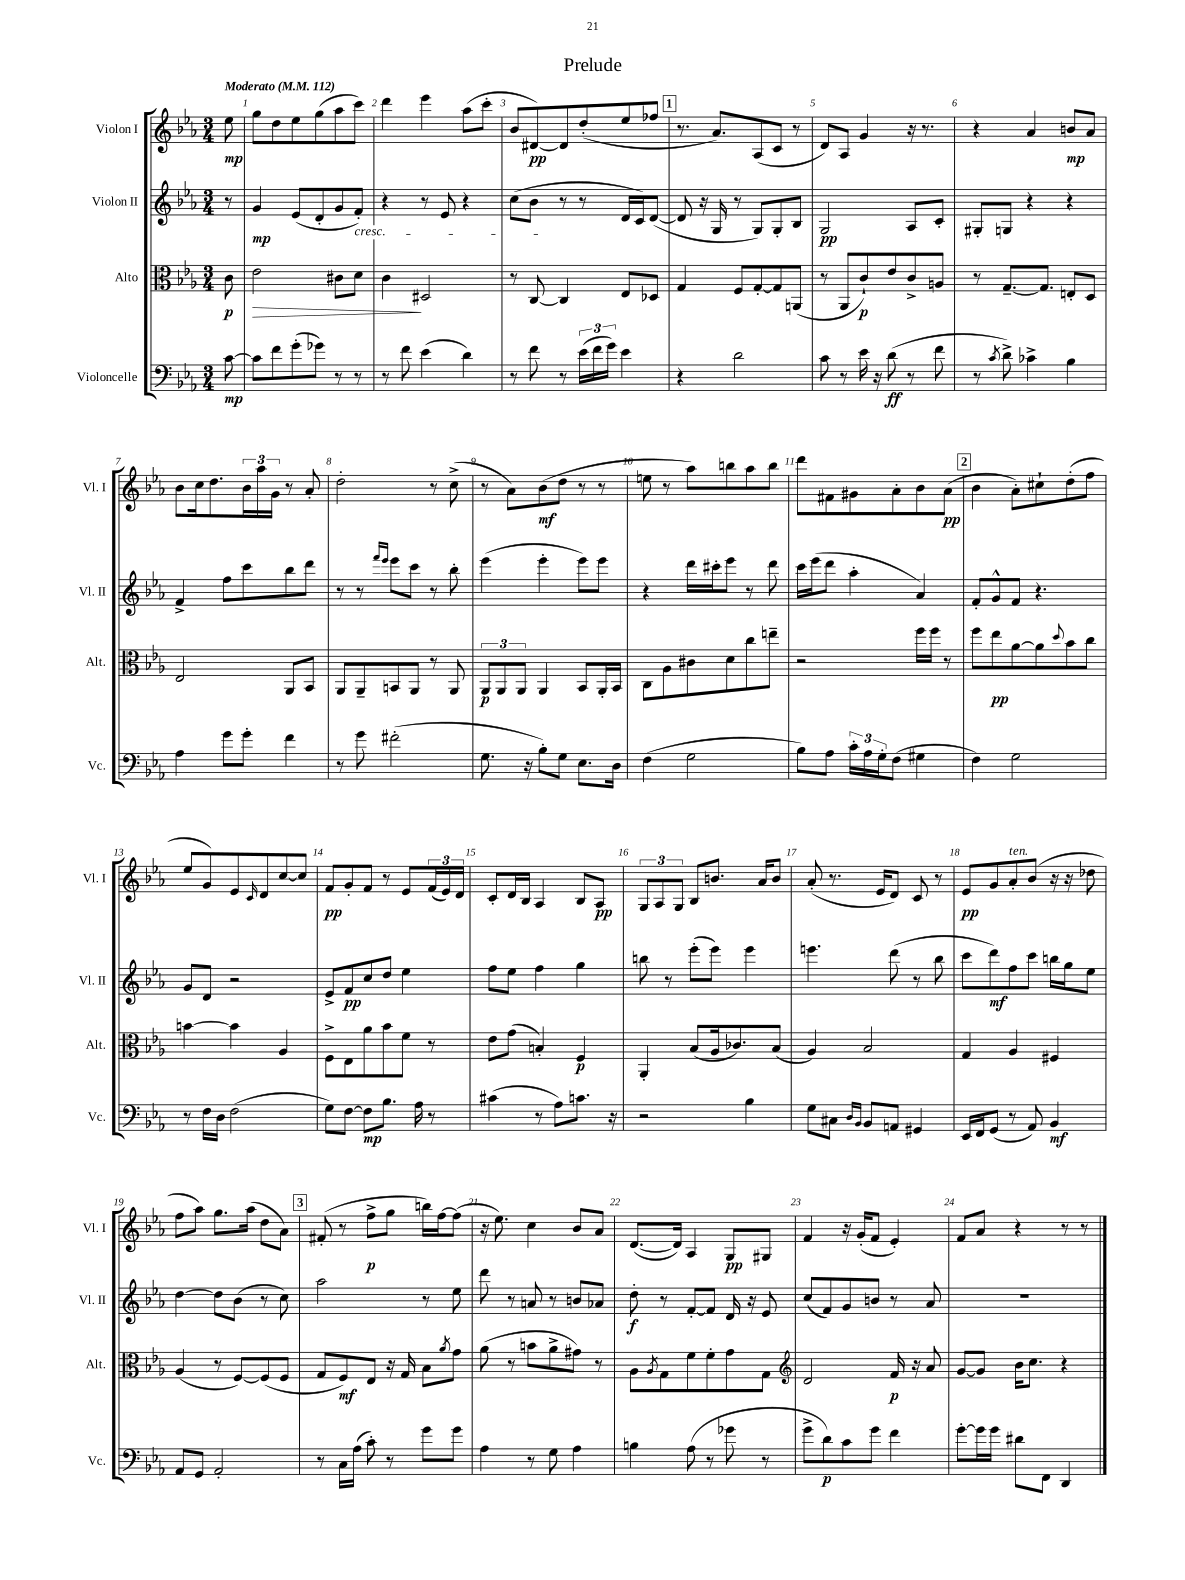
\header { title = "Prelude" }
<<
\new StaffGroup <<
\new Staff = "s0" \with { instrumentName = "Violon I" shortInstrumentName = "Vl. I" } {
    \clef treble \key ees \major \numericTimeSignature \time 3/4 \partial 8 \tempo "Moderato" 4 = 112
    ees''8\mp |
    g''8 d''8 ees''8 g''8( aes''8 c'''8) |
    d'''4 ees'''4 aes''8( c'''8-. |
    bes'8 dis'8~\pp) dis'8 d''8-.( ees''8 fes''8 |
    \mark \markup { \box "1" } r8. aes'8.) aes8( c'8 r8 |
    d'8) aes8 g'4 r16 r8. |
    r4 aes'4 b'8\mp aes'8 |
    bes'8 c''16 d''8. \tuplet 3/2 { bes'16 aes''16 g'16 } r8 aes'8-. |
    d''2-. r8 c''8->( |
    r8 aes'8) bes'8\mf( d''8 r8 r8 |
    e''8 r8 aes''8) b''8 aes''8 b''8 |
    d'''8 fis'8 gis'8 aes'8-. bes'8 aes'8\pp( |
    \mark \markup { \box "2" } bes'4 aes'8-.) cis''8-! d''8-.( f''8 |
    ees''8 g'8) ees'8 \grace { c'16 } d'8 c''8~ c''8 |
    f'8\pp g'8-. f'8 r8 ees'8 \tuplet 3/2 { f'16( ees'16) d'16 } |
    c'8-. d'16 bes16 aes4 bes8 aes8\pp |
    \tuplet 3/2 { g8 aes8 g8 } bes8 b'8. aes'16 b'8 |
    aes'8-.( r8. ees'16 d'8) c'8 r8 |
    ees'8\pp g'8 aes'8-.^\markup { \italic "ten." } bes'8( r16 r16 des''8 |
    f''8 aes''8) g''8. aes''16( d''8 aes'8) |
    \mark \markup { \box "3" } fis'8-.( r8 f''8->\p g''8 b''16) f''16~ f''8( |
    r16 ees''8.) c''4 bes'8 aes'8 |
    d'8.~( d'16) aes4 g8\pp gis8 |
    f'4 r16 g'16-.( f'8 ees'4-.) |
    f'8 aes'8 r4 r8 r8 \bar "|." |
}
\new Staff = "s1" \with { instrumentName = "Violon II" shortInstrumentName = "Vl. II" } {
    \clef treble \key ees \major \numericTimeSignature \time 3/4 \partial 8
    r8 |
    g'4\mp ees'8( d'8-. g'8 f'8-.\cresc) |
    r4 r8 ees'8 r4 |
    c''8( bes'8\! r8 r8 d'16 c'16) d'8~( |
    \mark \markup { \box "1" } d'8 r16 g16 r8 g8) g8-. bes8 |
    g2\pp aes8 c'8-. |
    gis8-. g8 r4 r4 |
    f'4-> f''8 c'''8 bes''8 d'''8 |
    r8 r8 \grace { f'''16 ees'''16 } ees'''8 c'''8 r8 bes''8-. |
    ees'''4( ees'''4-. ees'''8) ees'''8 |
    r4 d'''16 cis'''16-. ees'''8 r8 d'''8 |
    c'''16 ees'''16( d'''8 aes''4-. aes'4) |
    \mark \markup { \box "2" } f'8-. g'8-^ f'8 r4. |
    g'8 d'8 r2 |
    ees'8-> f'8\pp c''8 d''8 ees''4 |
    f''8 ees''8 f''4 g''4 |
    b''8 r8 ees'''8-.( ees'''8) ees'''4 |
    e'''4. d'''8( r8 bes''8 |
    c'''8 d'''8\mf) f''8 c'''8 b''16 g''16 ees''8 |
    d''4~ d''8 bes'8( r8 c''8) |
    \mark \markup { \box "3" } aes''2 r8 ees''8 |
    d'''8 r8 a'8 r8 b'8 aes'8 |
    d''8-.\f r8 f'8~-. f'8 d'16 r16 ees'8 |
    c''8( f'8) g'8 b'8 r8 aes'8 |
    R2. \bar "|." |
}
\new Staff = "s2" \with { instrumentName = "Alto" shortInstrumentName = "Alt." } {
    \clef alto \key ees \major \numericTimeSignature \time 3/4 \partial 8
    c'8\p |
    ees'2\> cis'8 d'8 |
    c'4\! dis2 |
    r8 c8~ c4 ees8 des8 |
    \mark \markup { \box "1" } g4 f8 g8~-. g8 a,8( |
    r8 aes,8 c'8-!\p) ees'8 c'8-> a8 |
    r8 g8.~-- g8. e8-. d8 |
    ees2 aes,8 bes,8 |
    aes,8 aes,8-- b,8 aes,8 r8 aes,8 |
    \tuplet 3/2 { aes,8\p aes,8 aes,8 } aes,4 bes,8 aes,16-. bes,16 |
    c8 aes8 cis'8 d'8 c''8 e''8-- |
    r2 f''16 f''16 r8 |
    \mark \markup { \box "2" } f''8 ees''8\pp aes'8~ aes'8 \appoggiatura { d''8 } bes'8 c''8 |
    b'4~ b'4 aes4 |
    f8-> ees8 aes'8 bes'8 f'8 r8 |
    ees'8 g'8( b4-.) f4\p |
    aes,4-. bes8( aes16 ces'8.) bes8( |
    aes4) bes2 |
    g4 aes4 fis4 |
    aes4( r8 f8~) f8( f8 |
    \mark \markup { \box "3" } g8 f8\mf) ees8 r16 g16 bes8 \acciaccatura { aes'8 } g'8 |
    aes'8( r8 b'8 aes'8-> gis'8) r8 |
    aes8 \acciaccatura { aes8 } g8 f'8 f'8-. g'8 g8 |
    \clef treble d'2 f'16\p r16 aes'8 |
    g'8~ g'8 bes'16 c''8. r4 \bar "|." |
}
\new Staff = "s3" \with { instrumentName = "Violoncelle" shortInstrumentName = "Vc." } {
    \clef bass \key ees \major \numericTimeSignature \time 3/4 \partial 8
    c'8~\mp |
    c'8 f'8 g'8-.( ges'8) r8 r8 |
    r8 f'8 ees'4( d'4) |
    r8 f'8 r8 \tuplet 3/2 { ees'16( f'16 g'16) } ees'4 |
    \mark \markup { \box "1" } r4 d'2 |
    c'8 r8 ees'16 r16 d'8\ff( r8 f'8 |
    r8 \acciaccatura { c'8 } d'8->) ces'4-> bes4 |
    aes4 g'8 g'8-. f'4 |
    r8 g'8 fis'2-.( |
    g8. r16 bes8-.) g8 ees8. d16 |
    f4( g2 |
    bes8) aes8 \tuplet 3/2 { c'16-. aes16 g16-. } f8( gis4 |
    \mark \markup { \box "2" } f4) g2 |
    r8 f16 d16 f2( |
    g8) f8~ f8\mp bes8. aes16 r8 |
    cis'4( r8 aes8) c'8. r16 |
    r2 bes4 |
    g8 cis8 \grace { d16 bes,16 } bes,8 a,8 gis,4 |
    ees,16 f,16 g,8( r8 aes,8) bes,4\mf |
    aes,8 g,8 aes,2-. |
    \mark \markup { \box "3" } r8 c16 aes16( c'8-.) r8 g'8 g'8 |
    aes4 r8 g8 aes4 |
    b4 aes8( r8 ges'8 r8 |
    g'8-> d'8\p) c'8 g'8 f'4 |
    g'8~-. g'16 g'16 dis'8 f,8 d,4 \bar "|." |
}
>>
>>
\layout { \context { \Score \override BarNumber.break-visibility = ##(#f #t #t) barNumberVisibility = #all-bar-numbers-visible } }
